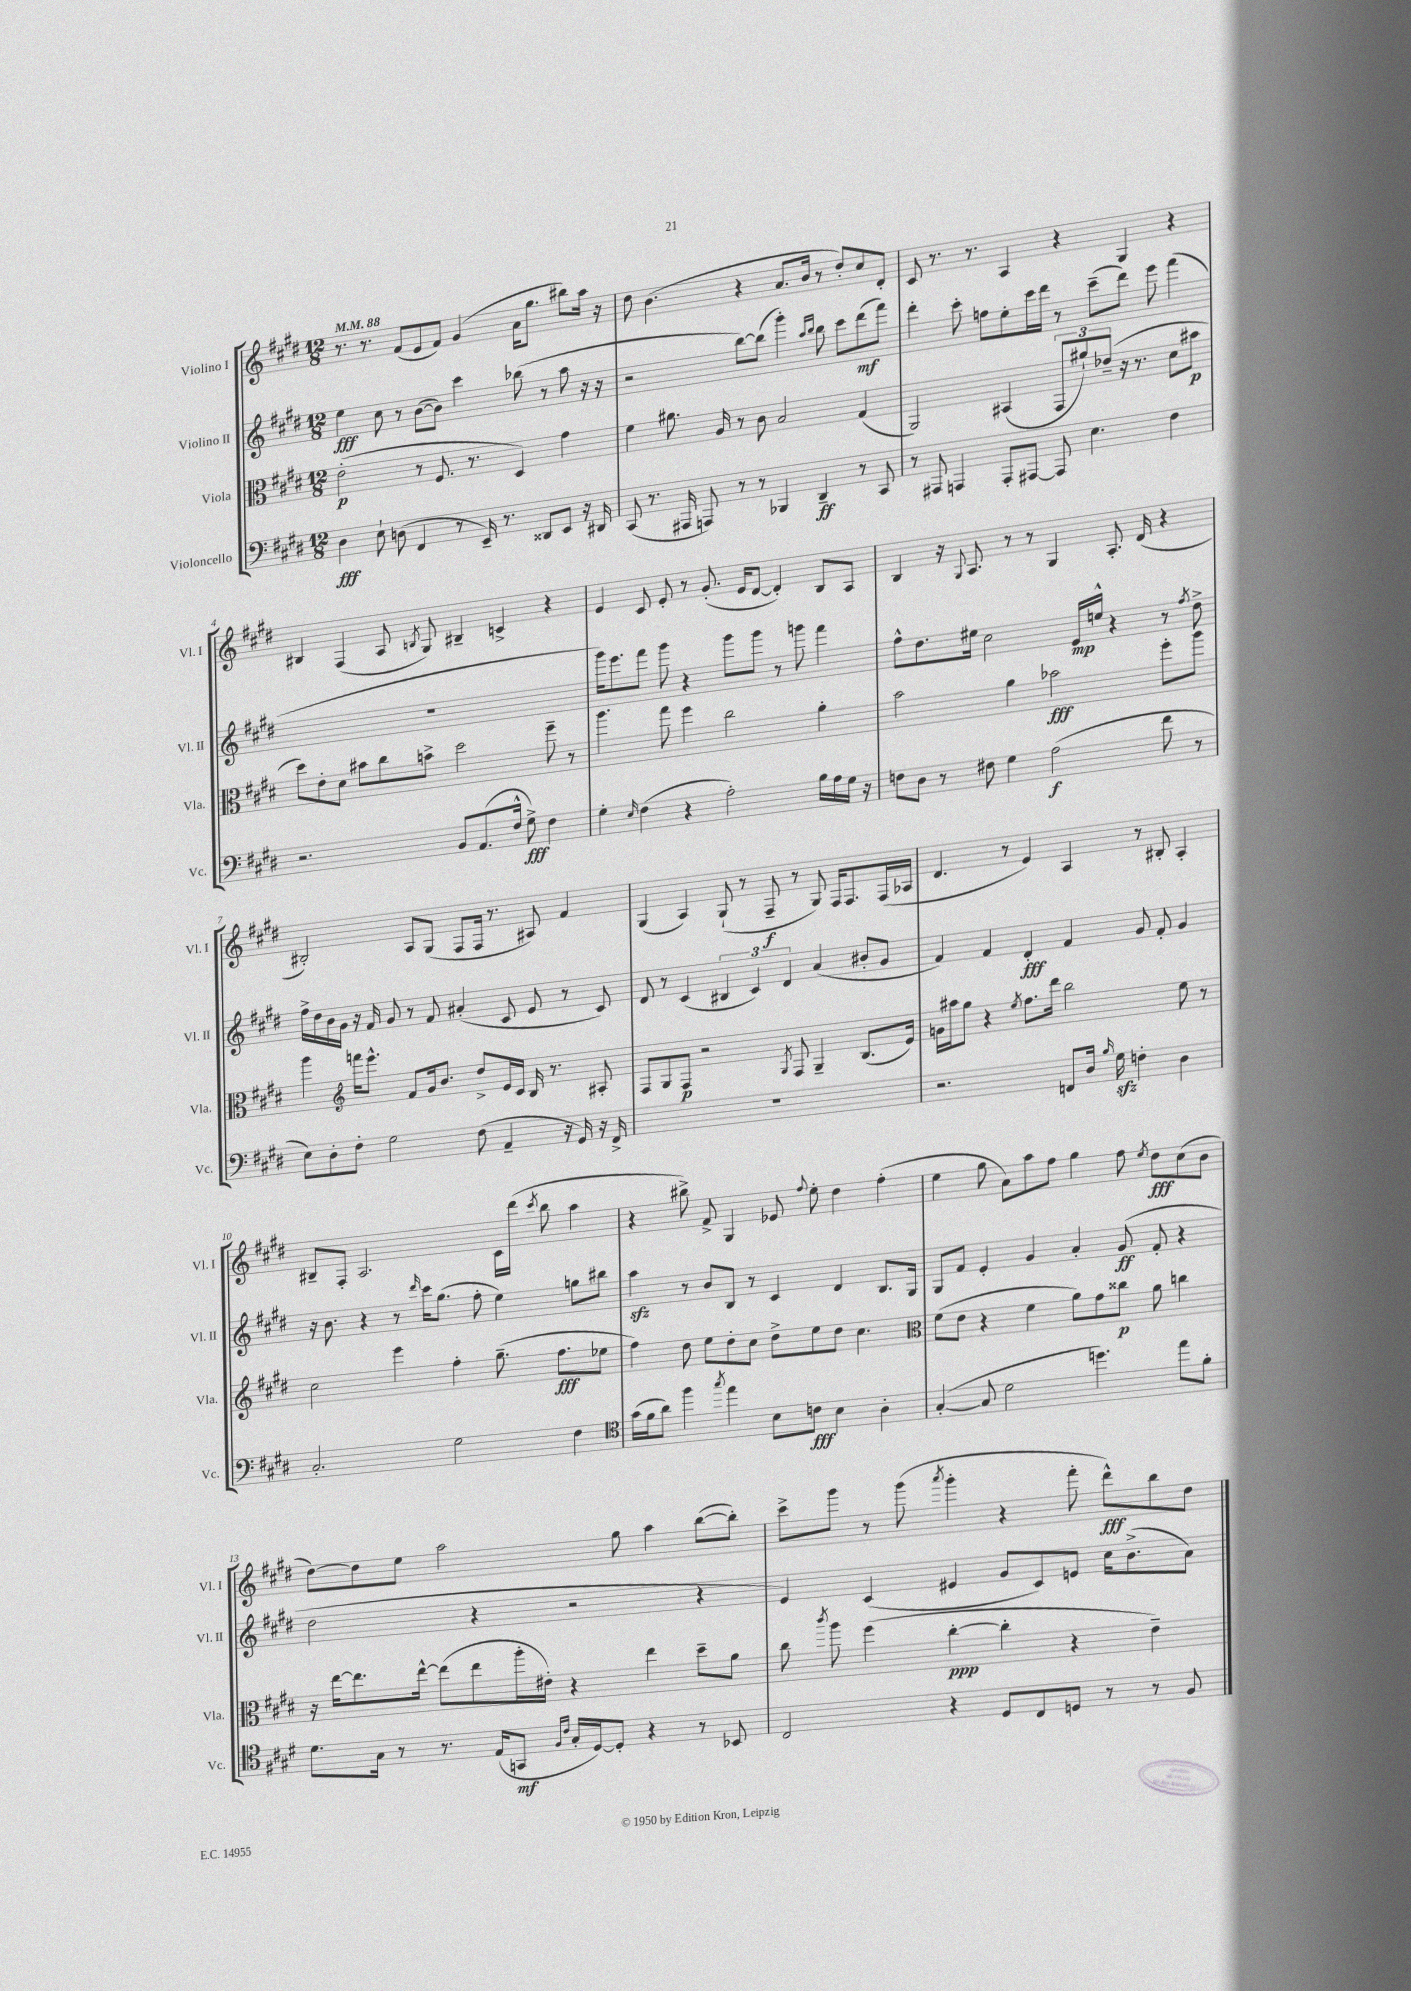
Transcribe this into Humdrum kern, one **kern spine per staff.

**kern	**kern	**kern	**kern
*staff4	*staff3	*staff2	*staff1
*clefF4	*clefC3	*clefG2	*clefG2
*k[f#c#g#d#]	*k[f#c#g#d#]	*k[f#c#g#d#]	*k[f#c#g#d#]
*M12/8	*M12/8	*M12/8	*M12/8
*MM88	*MM88	*MM88	*MM88
4D#	(2e'	4ee	8.r
.	.	.	8.r
8E`	.	8cc#	.
(8D	.	8r	(8f#
4FF#	8r	([8b	8e
.	8.F#	8b])	8f#)
8r	.	4ccc#	(4g#
.	8.r	.	.
16EE~)	.	.	.
8.r	.	.	.
.	4D#)	(8bb-	16a
.	.	.	8.gg#
8DD##	.	8r	.
8EE	4g#	8aa	8bb#)
16r	.	16r	16aa
16DD#	.	16r	16r
=	=	=	=
(8CC#	4f#	2r	8dd#
8.r	.	.	(4.b
.	8.a#	.	.
16AAA#	.	.	.
8AAA)	.	.	.
.	16A	.	.
8r	8r	[8bb)	4r
8r	8c#	(8bb]	.
4BBB-	2B	4ggg#')	8.a
.	.	.	16b
.	.	16qqaa	.
.	.	16qqbb	.
4DD#~	.	8bb	8r
.	.	8ccc#	8dd#')
8r	(4G#	(8ddd#	8cc#
8CC#	.	8fff#)	8d#'
=	=	=	=
8r	2AA)	4ddd#'	8c#
8AAA#	.	.	8.r
4AAA	.	8ccc#'	.
.	.	.	8.r
.	.	8ff	.
8AAA'	(4BB#	8ee'	4A
[8AAA#	.	16ccc#	.
.	.	16ddd#	.
8AAA#]	12GG#	8r	4r
.	12a#`)	.	.
4.E	.	(8ccc#~	.
.	(12e-~	.	.
.	16r	8ddd#)	4G#
.	8.r	.	.
.	.	8eee	.
4F#	8d#	(4fff#	4r
.	8b#	.	.
=	=	=	=
2.r	8dd#)	1.r	4B#
.	8e'	.	.
.	8d#	.	(4F#
.	8b#	.	.
.	8cc#	.	8A
.	.	.	8qB
.	8b^	.	8G#)
8BB	2dd#	.	4B#~
(8.AA	.	.	.
.	.	.	4c^
16F#^^	.	.	.
8G#^)	.	.	.
4F#	8ff#~	.	4r
.	8r	.	.
=	=	=	=
4G#'	4.aa	16ggg#)	4e
.	.	8.eee	.
16qqE	.	.	.
(4F#	.	8fff#	8c#
.	8gg#	8ggg#	8e'
4r	4ff#	4r	8r
.	.	.	(8.g#'
2A')	2cc#	8ggg#	.
.	.	.	16e
.	.	8ggg#	[8d#
.	.	8r	4d#'])
.	.	8ggg	.
16B	4a'	4fff#	8B
16A	.	.	.
16G#	.	.	8A
16r	.	.	.
=	=	=	=
8F	2b	8ff#^^	4B
8D#	.	8.dd#	.
8r	.	.	16r
.	.	.	8qqG#
.	.	16ee#	8.A
8F#	.	2cc#	.
4G#	4a	.	8r
.	.	.	8r
(2A	2b-	.	4G#
.	.	16e	.
.	.	16ee^^	.
.	.	4r	8.A'
.	.	.	(16d#
8f#	8ff#'	8r	4r
.	.	8qff#	.
8r	8aa	8dd#^	.
=	=	=	=
8E)	4aa	16ff#^	2B#')
.	.	16dd#	.
8D#'	.	16b	.
.	.	16g#	.
*	*clefG2	*	*
8F#'	16fff	16r	.
.	8.eee^^	16f#	.
2G#	.	8g#	.
.	8f#	8r	8A
.	16g#	8f#	(8G#
.	8.b	.	.
.	.	(4a#'	8F#
(8F#	8dd#^	.	16F#
.	.	.	8.r
4AA~	16e	8c#	.
.	16c#	.	.
.	16B	8e	8A#)
.	8.r	.	.
16r	.	8r	4f#
16GG#)	.	.	.
16r	8A#'	8c#)	.
16FF#^	.	.	.
=	=	=	=
1.r	8F#	8d#	(4G#
.	8G#	8r	.
.	8F#	(4c#	4A)
.	2r	.	.
.	.	6B#	(8G#`
.	.	.	8r
.	.	6c#)	.
.	.	.	8F#~
.	.	6d#	.
.	8qG#	.	.
.	8F#	.	8r
.	4G#~	(4a	8G#)
.	.	.	16F#
.	.	.	8.F#
.	(8.B	8b#'	.
.	.	8g#	(16F#
.	16e)	.	16A-
=	=	=	=
2.r	16g	4f#)	4.d#
.	16aa#	.	.
.	8gg#	.	.
.	4r	4f#	.
.	.	.	8r
.	8qee	.	.
.	8.ff#	4d#'	4e)
.	16ddd#	.	.
8FF	2bb	4f#	4A
16D#	.	.	.
16qqB	.	.	.
16G#	.	.	.
4F'	.	8g#	8r
.	.	8f#'	8B#'
4D#	8ee	4g#	4A'
.	8r	.	.
=	=	=	=
2.C#'	2cc#	16r	8B#~
.	.	8.b	.
.	.	.	8F#'
.	.	4r	2.A
.	4eee	8r	.
.	.	16qqddd#	.
.	.	16ccc#	.
.	.	(8.gg#	.
2G#	4ff#'	.	.
.	.	8ff#'	.
.	(8.gg#~	4ee)	16c#
.	.	.	(16ddd#
.	.	.	8qccc#
.	.	.	8bb
.	8.ff#	.	.
4F#	.	8gg	4aa
.	8ee-	8bb#	.
=	=	=	=
*clefC4	*	*	*
(16g#	4ff#)	4aa	4r
16f#	.	.	.
8a)	.	.	.
4ff#	8dd#	8r	8bb#^)
.	8ee	8b	8f#^
8qgg#	.	.	.
4ee	8dd#'	8B	4G#
.	8cc#	8r	.
8B	8dd#^	4c#	8e-
.	.	.	8qqff#
8c	8ee	.	8ee'
4B	8dd#	4d#	4dd#
.	4.cc#	.	.
4A'	.	8.B	(4ff#'
.	.	16G#	.
=	=	=	=
*	*clefC3	*	*
([4G#'	(8f#	8G#	4ee
.	8e	8f#	.
8G#]	4r	4e'	8gg#
2d#	.	.	8a)
.	4f#	4g#	8aa
.	.	.	8ff#
.	8a)	4a'	4gg#
4.dd)	8g#	.	.
.	8cc##	(8g#	8ff#
.	.	.	8qee
.	8a	8f#'	8dd#
8ee	4cc	4r	(8cc#
8f#'	.	.	8b
=	=	=	=
8.d#	16r	2dd#	[8dd#)
.	[16ee	.	.
.	8.ee]	.	8dd#]
16G#	.	.	.
8r	.	.	8ee
.	[16ee^^	.	.
8.r	(8ee]	.	2aa
.	8ee	4r	.
(16E	.	.	.
8GG	16aa'	.	.
.	16e#')	.	.
16qqF#	.	.	.
16qqc#	.	.	.
16G#'	4r	2r	.
[16D#)	.	.	.
8D#']	.	.	8gg#
4r	4ee	.	4aa
8r	8dd#~	4r	([8bb
8BB-	8a	.	8bb'])
=	=	=	=
2C#	8cc#	4e)	8ccc#^
.	8qccc#	.	.
.	8aa	.	8ggg#
.	(4ff#	(4c#	8r
.	.	.	(8ggg#
.	.	.	8qaaa
4r	[4cc#'	4e#	4ggg#'
8D#	4cc#']	8g#	4r
8C#	.	8c#)	.
8D	4r	8e	8fff#'
8r	.	16cc#	8ddd#^^)
.	.	(8.b^	.
8r	4e~)	.	8bb
8F#	.	8a)	8dd#
==	==	==	==
*-	*-	*-	*-
